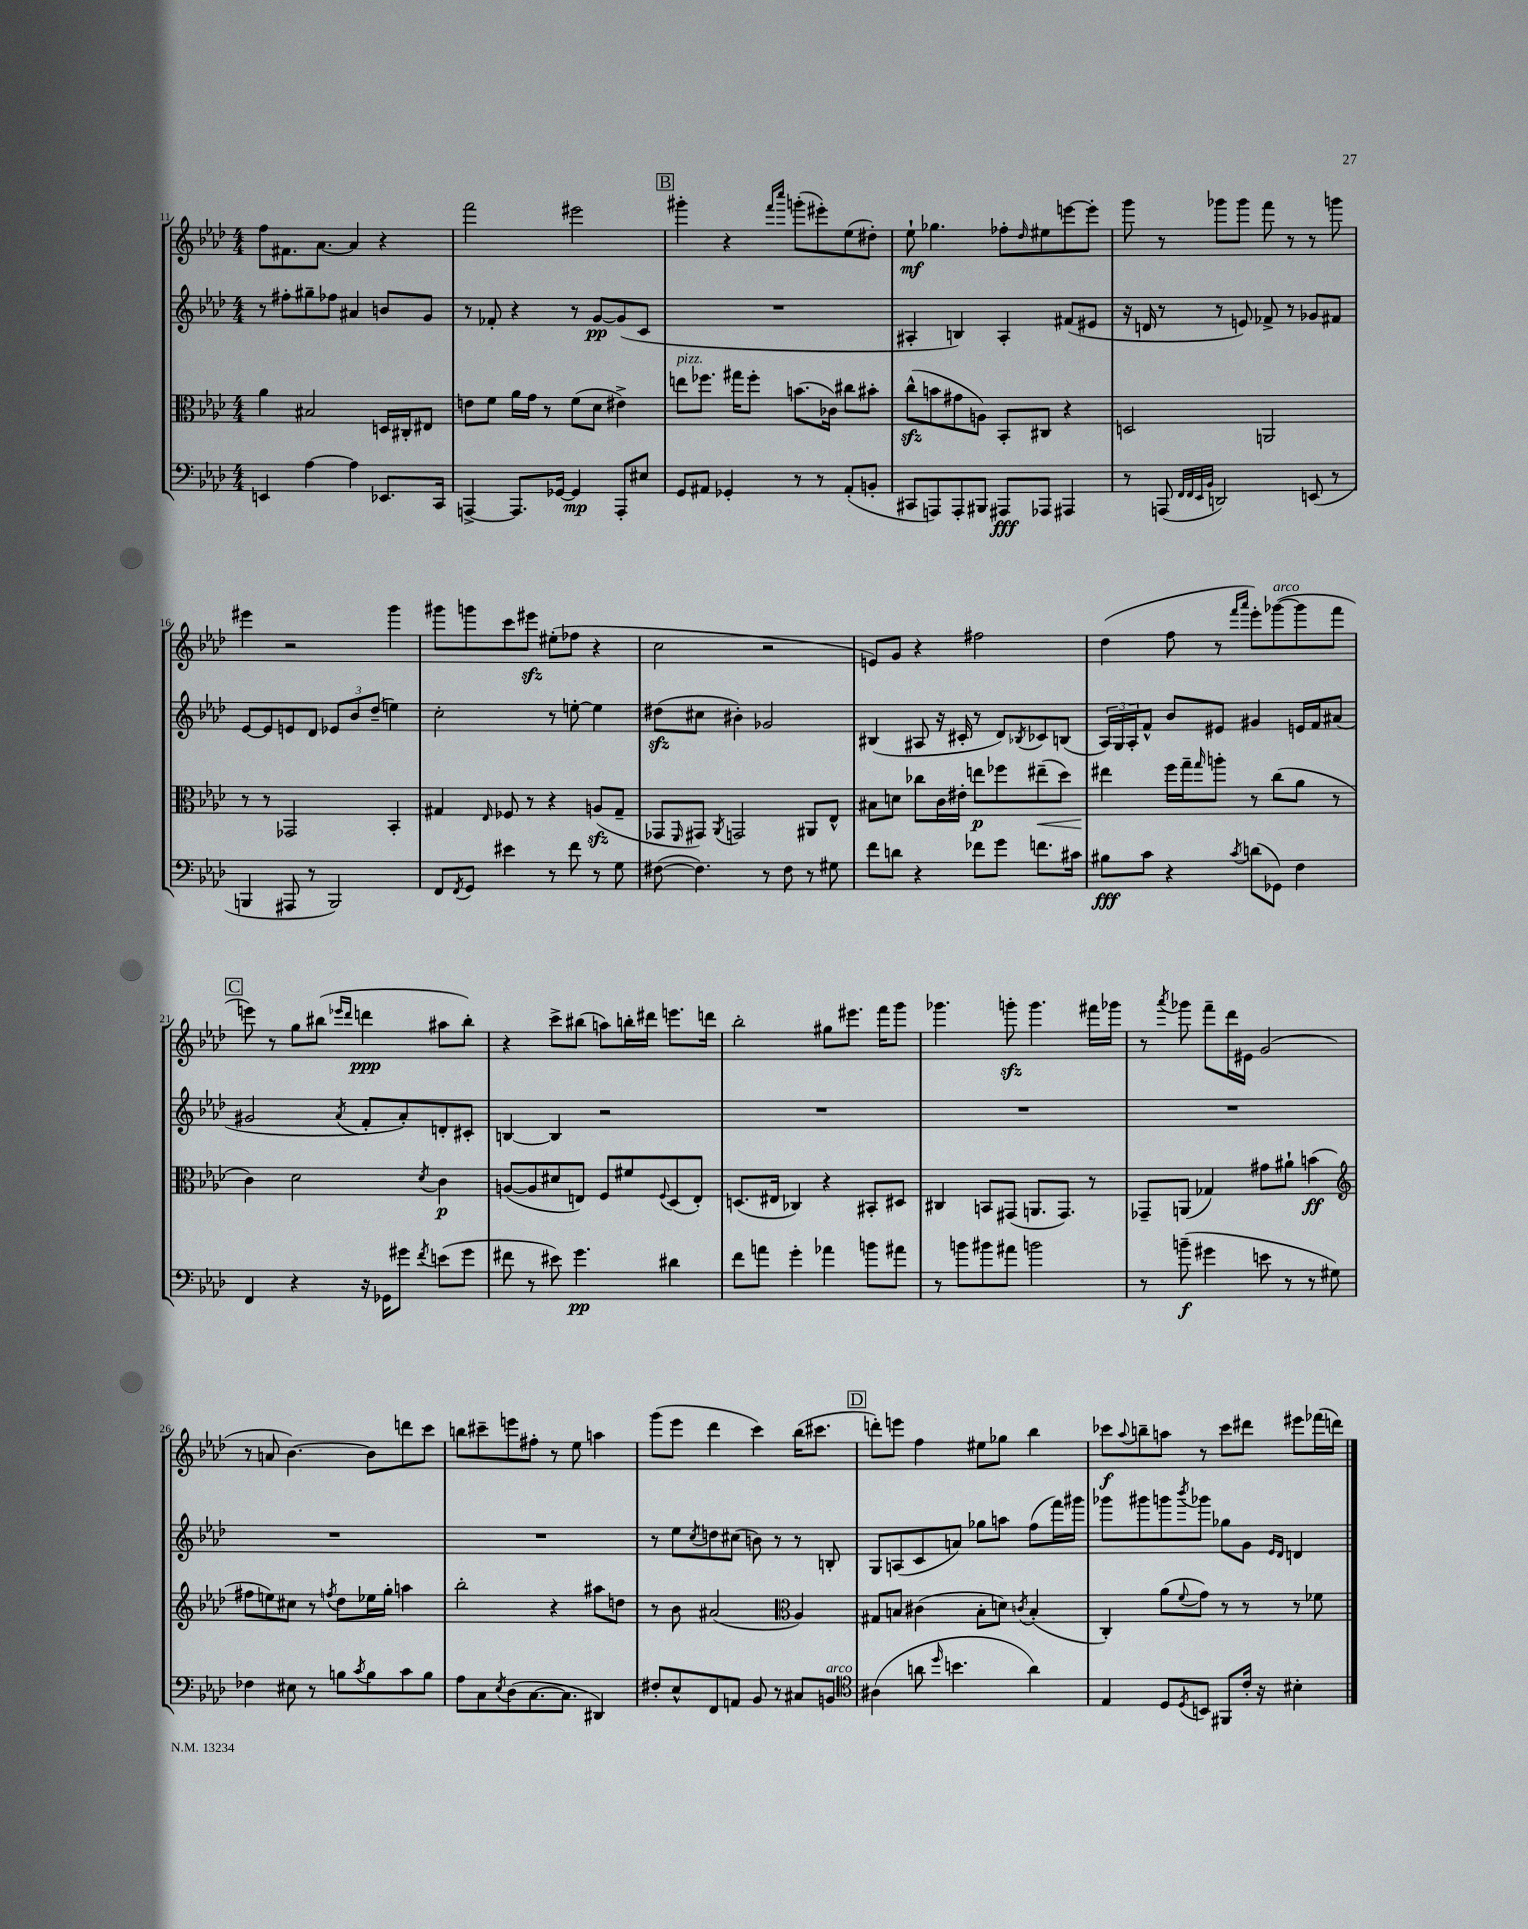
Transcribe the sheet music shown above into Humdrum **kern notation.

**kern	**kern	**kern	**kern
*staff4	*staff3	*staff2	*staff1
*clefF4	*clefC3	*clefG2	*clefG2
*k[b-e-a-d-]	*k[b-e-a-d-]	*k[b-e-a-d-]	*k[b-e-a-d-]
*M4/4	*M4/4	*M4/4	*M4/4
4EE	4a-	8r	8ff
.	.	8ff#'	8.f#
[4A-	2B#	8gg#~	.
.	.	.	[8.a-
.	.	8ff-	.
4A-]	.	4a#	4a-]
8.EE-	16D	8b	4r
.	16C#'	.	.
.	8E#	8g	.
16CC	.	.	.
=	=	=	=
[4AAA^	8e	8r	2fff
.	8f	8f-'	.
8.AAA]	16a-	4r	.
.	16g	.	.
.	8r	.	.
[16GG-	.	.	.
4GG-]	(8f	8r	2eee#
.	8d-	[8g	.
8AAA'	4e#^)	(8g]	.
8E#	.	8c	.
=	=	=	=
8GG	8ee	1r	4ggg#'
8AA#	8.ff-	.	.
4GG-'	.	.	4r
.	16gg#	.	.
.	8ff-'	.	.
.	.	.	16qqfff
.	.	.	16qqcccc
8r	(8.b	.	(8ggg'
8r	.	.	8eee#')
.	16c-)	.	.
(8AA#'	8cc#	.	(8ee-
8BB'	8b#'	.	8dd#')
=	=	=	=
8CC#	(8cc^^	4A#'	8ee-`
8AAA)	8b	.	4.gg-
8AAA'	8g#	4B)	.
8BBB#	8A)	.	.
8AAA#	8BB-'	4A#'	8ff-'
.	.	.	16qqdd-
8AAA-	8C#	.	8ee#
4AAA#	4r	(8f#	[8eee
.	.	8e#	8eee']
=	=	=	=
8r	2D	16r	8ggg
.	.	16d	.
(8AAA	.	8r	8r
32qqFF	.	.	.
32qqFF	.	.	.
32qqEE-	.	.	.
32qqBB-	.	.	.
2DD)	.	8r	8ggg-
.	.	8e)	8ggg-
.	2AA	8f-^	8fff
.	.	8r	8r
(8EE	.	8g-	8r
8r	.	8f#	8ggg
=	=	=	=
4BBB	8r	[8e-	4eee#
.	8r	8e-]	.
8AAA#	2GG-	8e	2r
8r	.	8d-	.
2BBB)	.	12e-	.
.	.	12b-	.
.	.	(12dd-~	.
.	4BB-'	4ee)	4ggg
=	=	=	=
8FF	4G#	2cc'	8ggg#
8qFF	.	.	.
8GG	.	.	8ggg
.	16qqE-	.	.
4e#	8F-	.	8ccc
.	8r	.	8eee#
8r	4r	8r	(8ee#'
8f	.	[8ee'	8ff-
8r	(8A	4ee]	4r
8G	8G#~	.	.
=	=	=	=
([8F#	8GG-	(8dd#	2cc
.	16qqFF	.	.
4.F#])	8GG#)	8cc#	.
.	8qAA-	.	.
.	2GG	4b#')	.
8r	.	2g-	2r
8F#	.	.	.
8r	8AA#	.	.
8G#	8E-^^	.	.
=	=	=	=
8f	8B#	(4B#	8e)
8d	8d	.	8g
4r	8cc-	8A#	4r
.	16c	16r	.
.	16e#'	16c#'	.
8f-	8ee	8r	2ff#
8g	8ff-	8d-)	.
.	.	8qB-	.
8.f	(8ee#~	8c-	.
.	8dd-)	(8B	.
16c#	.	.	.
=	=	=	=
8B#	4ee#	24A-)	(4dd-
.	.	24G	.
.	.	24A-'	.
8c	.	8f^^	.
4r	16ff	8b-	8ff
.	16gg~	.	.
.	16qqgg	.	.
.	8aa'	8e#	8r
.	.	.	16qqfff
8qc	.	.	16qqaaa-
(8d	8r	4g#	8eee-')
8GG-)	(8cc	.	([8ggg-
4F	8a-	16e	8ggg-]
.	.	16f	.
.	8r	(8a#	8fff
=	=	=	=
4FF	4c)	2g#	8eee)
.	.	.	8r
4r	2d-	.	8gg
.	.	.	(8bb#
.	.	.	16qqeee-
.	.	8qa-	16qqddd-
16r	.	8f'	4ddd
16GG-	.	.	.
8g#	.	8a-')	.
8qf	8qd-	.	.
(8e	4c	8d'	8aa#
8g#	.	8c#'	8bb#')
=	=	=	=
8f#	([8A	[4B	4r
8r	8A]	.	.
8e#)	8d#	4B]	8ccc^
4.g	8E)	.	(8bb#
.	8F	2r	8aa)
.	8f#	.	16bb'
.	.	.	16ddd#
.	8qqF	.	.
4d#	(8D-	.	8.eee
.	8E')	.	.
.	.	.	16ddd
=	=	=	=
8f	(8.D	1r	2bb-'
8a	.	.	.
.	16E#	.	.
4g'	4C-)	.	.
4a-	4r	.	8gg#
.	.	.	8.eee#
8b	8BB#'	.	.
.	.	.	16fff
8a#	8D#	.	8ggg
=	=	=	=
8r	4C#	1r	4.ggg-
8b	.	.	.
8b#	8BB	.	.
8a#	(8GG#	.	8ggg'
2b	8.AA	.	4.ggg
.	8.GG#)	.	.
.	8r	.	16fff#
.	.	.	16ggg-
=	=	=	=
8r	8GG-~	1r	8r
.	.	.	8qaaa-
(8b~	(8AA	.	8ggg-
4g#	4G-)	.	8fff~
.	.	.	16ddd-
.	.	.	16e#
8e	8g#	.	(2g
8r	8a#`	.	.
8r	(4b	.	.
8G#)	.	.	.
=	=	=	=
*	*clefG2	*	*
4F-	8ff#	1r	8r
.	8ee)	.	8a
8E#	8cc#	.	[4.b-)
8r	8r	.	.
.	8qff	.	.
8B	8dd-	.	.
8qc	.	.	.
8B	16ee-	.	8b-]
.	16gg'	.	.
8c	4aa	.	8ddd
8B	.	.	8ccc
=	=	=	=
8A-	2bb-'	1r	8bb
8C	.	.	8ccc#~
8qE-	.	.	.
(8D-	.	.	8eee
[8.C	.	.	8ff#'
.	4r	.	8r
8.C]	.	.	.
.	.	.	8ee-
4DD#)	8aa#	.	4aa
.	8dd	.	.
=	=	=	=
8F#'	8r	8r	(8ggg
8E-^^	8b-	8ee-	8eee-
.	.	8qcc	.
8FF	(2a#	8dd	4ddd-
8AA	.	(8cc#	.
8BB-	.	8b)	4ccc)
8r	.	8r	.
*	*clefC3	*	*
8C#	4A-)	8r	(16bb-
.	.	.	8.ccc#
8BB	.	8B'	.
=	=	=	=
*clefC4	*	*	*
(4A#	8G#	8G	8ddd')
.	8B	(8A	8eee
8a	(4c#	8c	4ff
16qqdd-	.	.	.
4.b	.	8a)	.
.	8B'	8gg-	8ee#
.	8d)	8aa	8gg-
.	8qc	.	.
4a)	(4B'	(8ff	4bb-
.	.	16fff)	.
.	.	16ggg#	.
=	=	=	=
4E-	4C')	8ggg-	8ccc-
.	.	.	8qqaa-
.	.	8ggg#	8bb~
8D-	(8a-	8ggg	8aa
8qD-	8qqf	8qbbb-	.
8BB	8g)	8ggg-	8r
8FF#	8r	8gg-	8ccc-
16c'	8r	8g	8ddd#
16r	.	.	.
.	.	16qqe-	.
.	.	16qqd-	.
4B#'	8r	4d	8eee#
.	8f-	.	(16fff-
.	.	.	16ddd)
==	==	==	==
*-	*-	*-	*-
